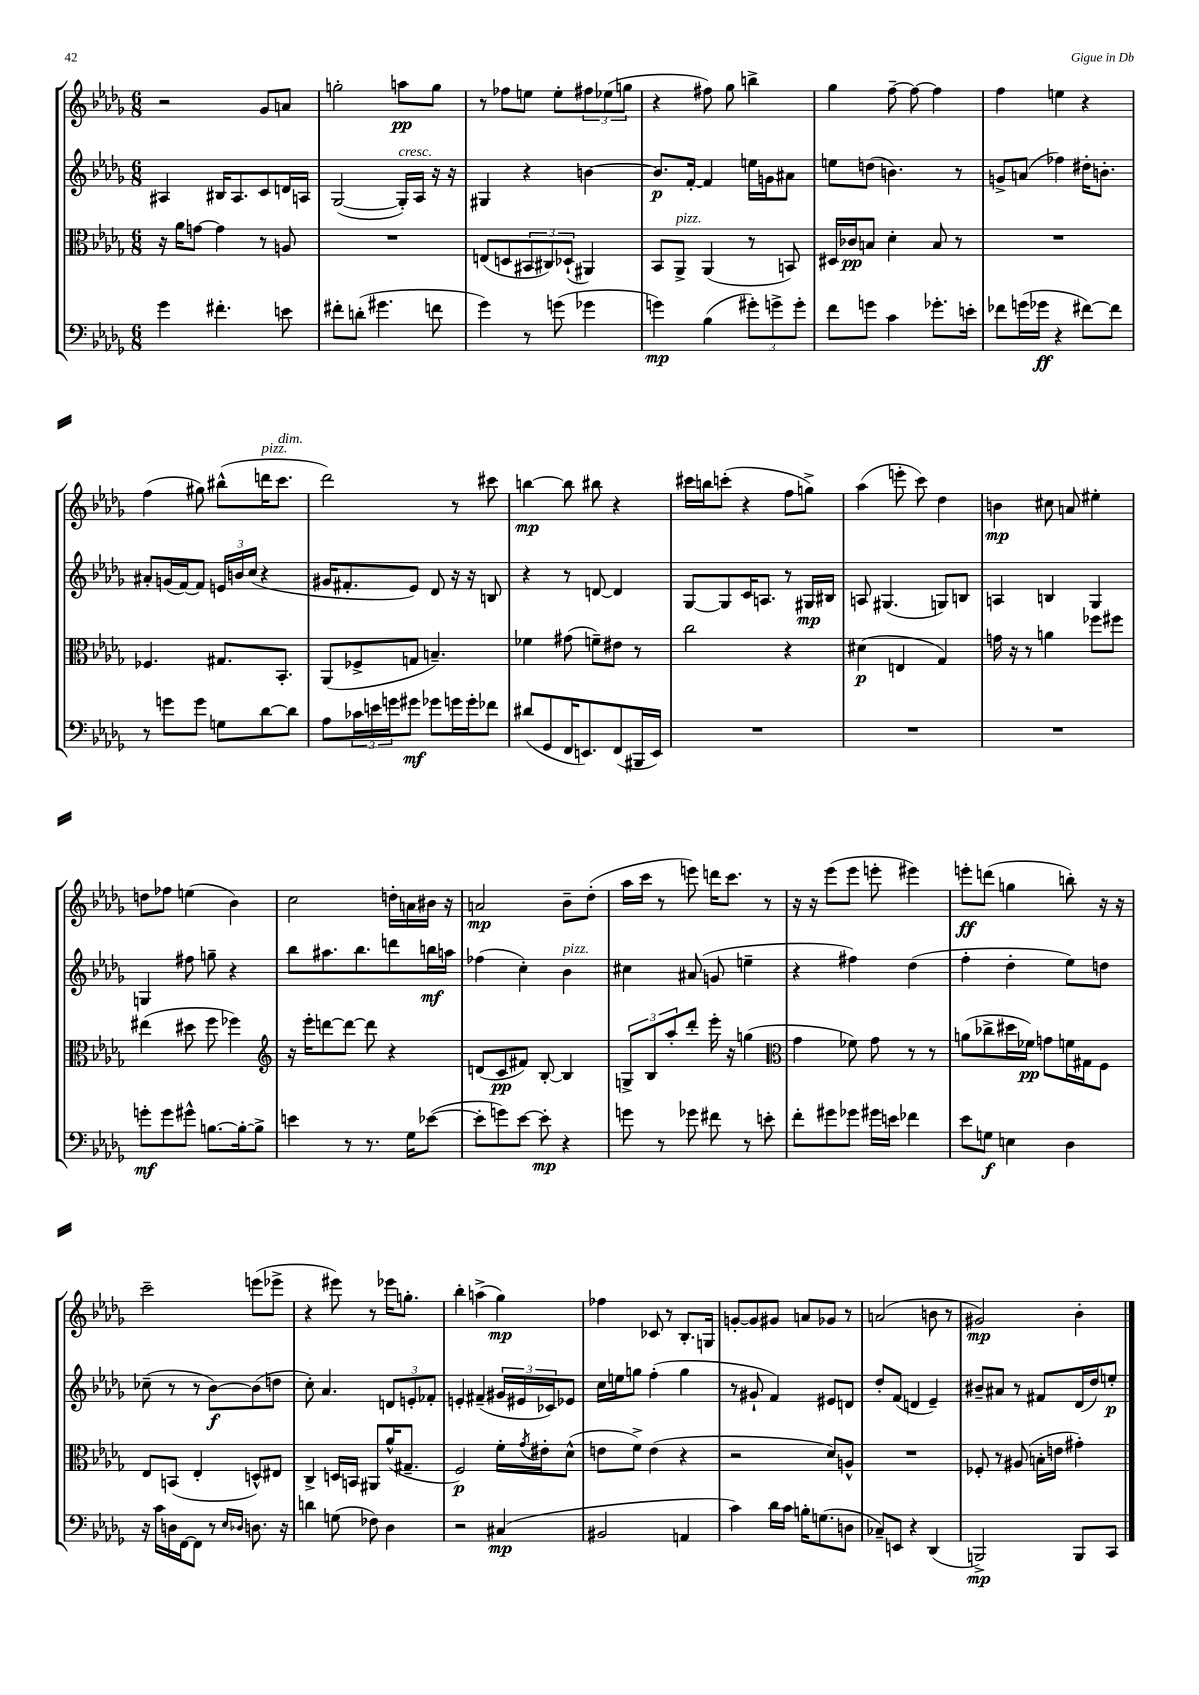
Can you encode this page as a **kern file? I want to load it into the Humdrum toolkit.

**kern	**kern	**kern	**kern
*staff4	*staff3	*staff2	*staff1
*clefF4	*clefC3	*clefG2	*clefG2
*k[b-e-a-d-g-]	*k[b-e-a-d-g-]	*k[b-e-a-d-g-]	*k[b-e-a-d-g-]
*M6/8	*M6/8	*M6/8	*M6/8
4g-	16r	4A#	2r
.	16a-	.	.
.	[8g	.	.
4.f#'	4g]	16B#	.
.	.	8.A#	.
.	8r	8c	8g-
8e	8A	16d	8a
.	.	16A	.
=	=	=	=
8f#'	2.r	([2G-	2gg'
(8d'	.	.	.
4.g#	.	.	.
.	.	16G-'])	8aa
.	.	16A-	.
8f	.	16r	8gg
.	.	16r	.
=	=	=	=
4g-)	(8E	4G#	8r
.	8D	.	8ff-
8r	12BB#	4r	8ee
.	12C#)	.	.
(8g	.	.	8ee'
.	(12D-`	.	.
4g-	4AA#)	[4b	12ff#
.	.	.	(12ee-
.	.	.	12gg
=	=	=	=
4g)	8BB-	8.b]	4r
.	8AA-^	.	.
.	.	[16f'	.
(4B-	(4AA-	4f]	8ff#)
.	.	.	8gg-
12g#')	8r	16ee	4bb^
.	.	16g	.
12g^	.	.	.
.	8BB)	8a#	.
12g'	.	.	.
=	=	=	=
8f	16D#	8ee	4gg-
.	16c-	.	.
8g	8B	(8dd	.
4c	4d-'	4.b)	[8ff~
.	.	.	8ff_
8.g-'	8B	.	4ff]
.	8r	8r	.
16e'	.	.	.
=	=	=	=
8f-	2.r	8g^	4ff
(16g	.	(8a	.
16g-	.	.	.
4r	.	4ff-)	4ee
[8f#)	.	16dd#'	4r
.	.	8.b'	.
8f#]	.	.	.
=	=	=	=
8r	4.F-	8a#'	(4ff
8g	.	(16g	.
.	.	[16f)	.
8g	.	8f]	8gg#)
8G	8.G#	24e	(8bb#^^
.	.	24b	.
.	.	(24cc	.
[8d-	.	4r	16ddd
.	8.BB-'	.	8.ccc
8d-]	.	.	.
=	=	=	=
8A-	(8AA-	16g#	2ddd-)
.	.	8.f#'	.
24c-	8F-^	.	.
24e	.	.	.
24g	.	.	.
8g#	8G	8e-)	.
8g-	4.B~)	8d-	.
16g	.	16r	8r
16g'	.	16r	.
8f-	.	8B	8ccc#
=	=	=	=
(8d#	4f-	4r	[4bb
8GG-	.	.	.
16FF	(8g#	8r	8bb]
8.EE)	.	.	.
.	8f~)	[8d	8bb#
(8FF	8e#	4d]	4r
16BBB#	8r	.	.
16EE)	.	.	.
=	=	=	=
2.r	2cc	[8G-	16ccc#
.	.	.	16bb
.	.	8G-]	(8ccc'
.	.	16c	4r
.	.	8.A	.
.	4r	8r	8ff
.	.	16G#	8gg^)
.	.	16B#	.
=	=	=	=
2.r	(4d#	8A	(4aa-
.	.	(4.G#	.
.	4E	.	8eee'
.	.	.	8ccc)
.	4G-)	8G)	4dd-
.	.	8B	.
=	=	=	=
2.r	16g	4A	4b
.	16r	.	.
.	8r	.	.
.	4a	4B	8cc#
.	.	.	8a
.	8ff-	4G-	4ee#'
.	8ff#	.	.
=	=	=	=
8g'	(4ee#	4G	8dd
8g	.	.	8ff-
8g#^^	8dd#	8ff#	(4ee
[8.B	8ff	8gg~	.
.	4ff-)	4r	4b-)
16B'_	.	.	.
8B^]	.	.	.
=	=	=	=
*	*clefG2	*	*
4e	16r	8bb-	2cc
.	16eee-'	.	.
.	[8ddd	8.aa#	.
8r	8ddd_	.	.
.	.	8.bb-	.
8.r	8ddd]	.	.
.	4r	8ddd	16dd'
16G-	.	.	16a
([8e-	.	16bb	16b#
.	.	16aa	16r
=	=	=	=
8e-']	(8d	(4ff-	2a
8g)	8c	.	.
[8e-	8f#)	4cc')	.
8e-']	[8B-'	.	.
4r	4B-]	4b-	8b-~
.	.	.	(8dd-'
=	=	=	=
8g	12G^	4cc#	16aa-
.	.	.	16ccc
.	12B-	.	.
8r	.	.	8r
.	12aa-'	.	.
8g-	8ddd-'	(8a#	8eee)
8f#	16eee-'	8g	16ddd
.	16r	.	8.ccc
8r	(4gg	4ee~	.
8e'	.	.	8r
=	=	=	=
*	*clefC3	*	*
8f'	4g-	4r	16r
.	.	.	16r
8g#	.	.	(8eee-
8g-	8f-)	4ff#)	8eee-
16g#	8g-	.	8eee'
16e	.	.	.
4f-	8r	(4dd-	4eee#)
.	8r	.	.
=	=	=	=
8e-	(8a	4ff'	8eee'
8G	8cc-^	.	(8ddd
4E	16dd#	4dd-'	4gg
.	16f-)	.	.
.	8g	.	.
4D-	16f	8ee-)	8bb')
.	16G#	.	.
.	8F	8dd	16r
.	.	.	16r
=	=	=	=
16r	8E-	(8cc-~	2ccc~
16c	.	.	.
16D	(8BB	8r	.
[16FF	.	.	.
8FF]	4E-'	8r	.
8r	.	[8b-)	.
16qqE-	.	.	.
16qqD-	.	.	.
8.D	8D^^)	(8b-]	(8eee
.	8E#	8dd	8eee-^
16r	.	.	.
=	=	=	=
4d	4C^	8cc')	4r
.	.	4.a-	.
(8G	16D	.	8eee#)
.	16BB	.	.
8F-)	8AA#	.	8r
4D-	(16a-^^	12d	16eee-
.	8.G#~	.	8.gg'
.	.	12e'	.
.	.	12f-'	.
=	=	=	=
2r	2F)	4e'	4bb-'
.	.	(4f#~	(4aa^
(4C#	16f'	24g#	4gg-)
.	.	24e#	.
.	8qg-	.	.
.	16e#'	.	.
.	.	24c-)	.
.	(8d-^^	8e-	.
=	=	=	=
2BB#	8e	16cc	4ff-
.	.	16ee	.
.	8f^)	8gg	.
.	(4e	(4ff'	8c-
.	.	.	8r
4AA	4r	4gg	8.B-'
.	.	.	16G
=	=	=	=
4c)	2r	8r	[8g'
.	.	8g#`	8g]
16d-	.	4f)	8g#
16c	.	.	.
16B'	.	.	8a
(8.G	.	.	.
.	8d-)	8e#	8g-
8D	8A^^	8d	8r
=	=	=	=
8C-~)	2.r	8dd-'	(2a
8EE	.	(8f	.
4r	.	4d	.
(4DD-	.	4e-~)	8b
.	.	.	8r
=	=	=	=
2BBB^)	8F-'	8b#~	2g#)
.	8r	8a#	.
.	(8A#	8r	.
.	16B'	8f#	.
.	16e	.	.
8BBB	4g#')	(16d-	4b-'
.	.	16dd-)	.
8CC	.	8ee'	.
==	==	==	==
*-	*-	*-	*-
